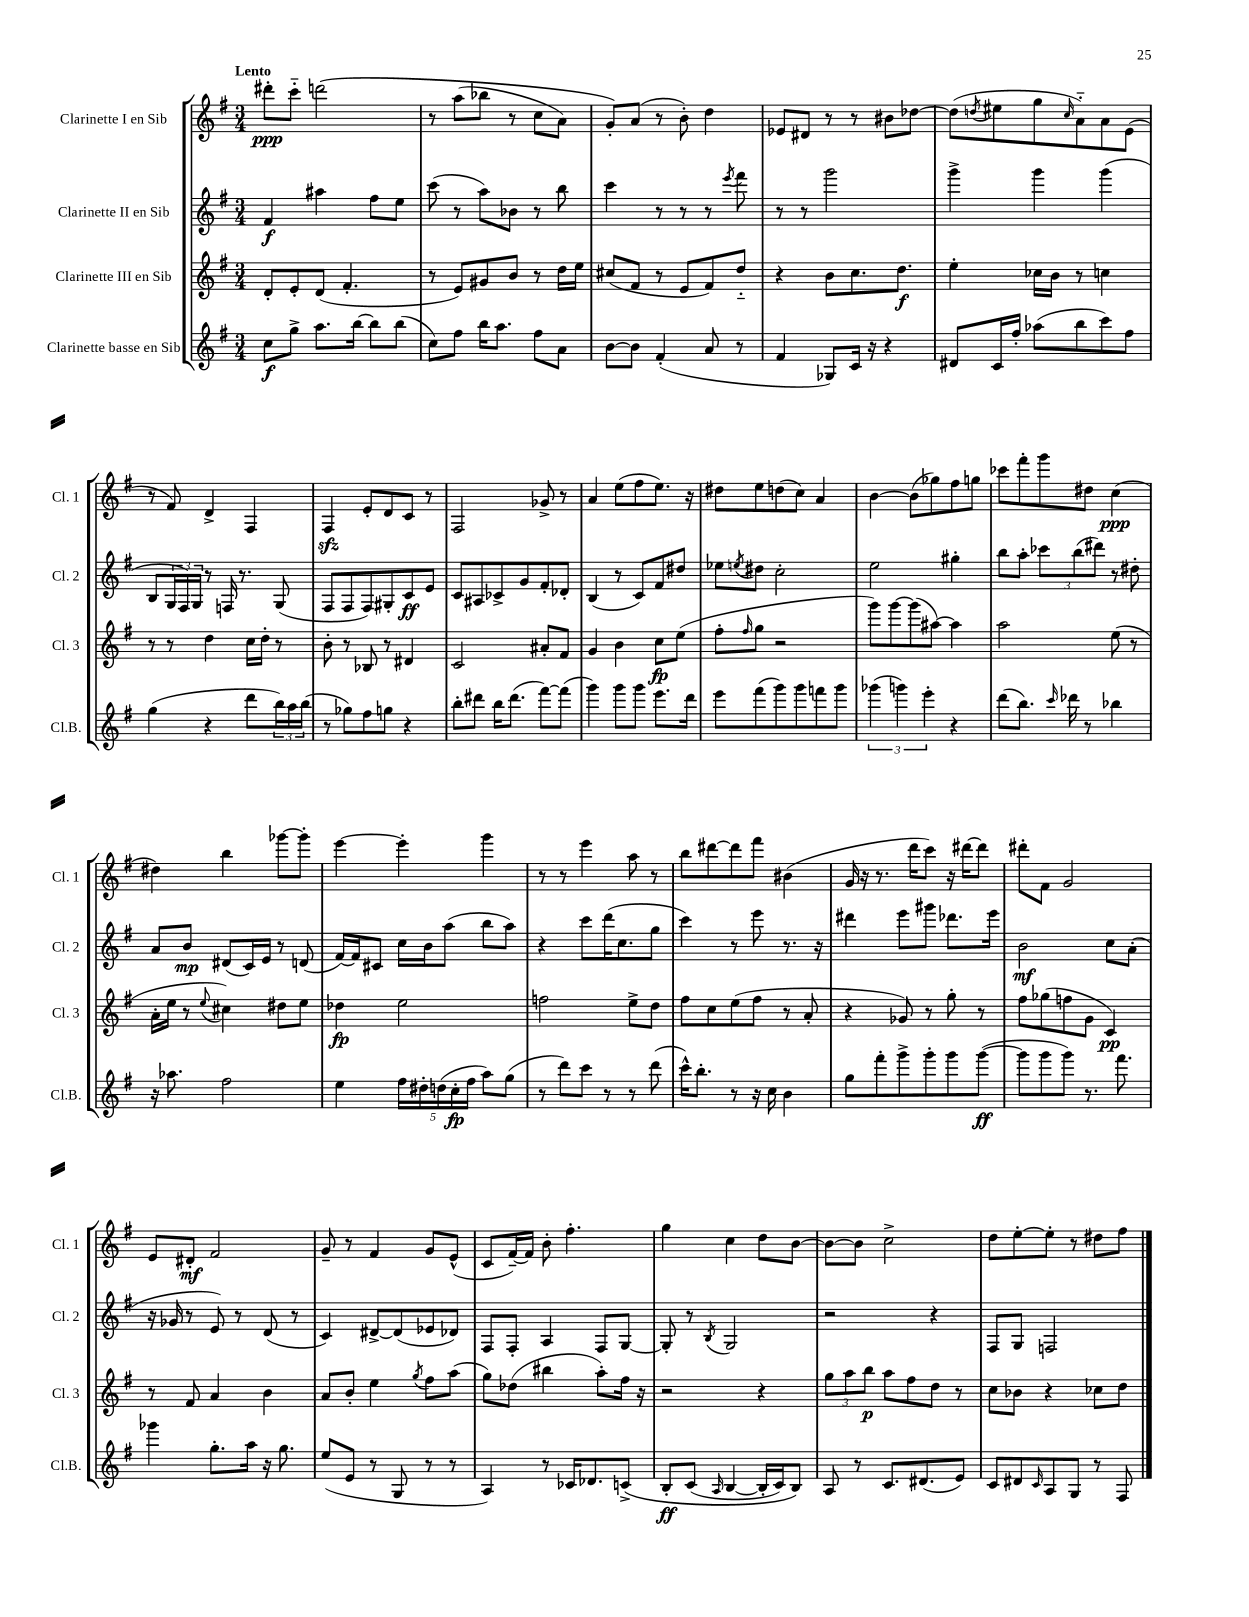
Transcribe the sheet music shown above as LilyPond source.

<<
\new StaffGroup <<
\new Staff = "s0" \with { instrumentName = "Clarinette I en Sib" shortInstrumentName = "Cl. 1" } {
    \clef treble \key g \major \numericTimeSignature \time 3/4 \tempo "Lento"
    dis'''8-.\ppp c'''8-_ d'''2\( |
    r8 a''8( bes''8 r8 c''8 a'8) |
    g'8-.\) a'8( r8 b'8-.) d''4 |
    ees'8 dis'8 r8 r8 bis'8 des''8~ |
    des''8( \acciaccatura { d''8 } eis''8 g''8 \grace { c''16 } a'8-_) a'8 e'8( |
    r8 fis'8) d'4-> fis4 |
    fis4\sfz e'8-. d'8 c'8 r8 |
    fis2 ges'8-> r8 |
    a'4 e''8( fis''8 e''8.) r16 |
    dis''8 e''8 d''8( c''8) a'4 |
    b'4~ b'8( ges''8) fis''8 g''8 |
    ces'''8 fis'''8-. g'''8 dis''8 c''4\ppp( |
    dis''4) b''4 ges'''8~ ges'''8-. |
    e'''4~ e'''4-. g'''4 |
    r8 r8 e'''4 a''8 r8 |
    b''8 dis'''8~ dis'''8 fis'''8 bis'4( |
    g'16 r16 r8. d'''16 c'''8) r16 dis'''16~ dis'''8 |
    dis'''8-. fis'8 g'2 |
    e'8 dis'8-.\mf fis'2 |
    g'8-- r8 fis'4 g'8 e'8-^( |
    c'8 fis'16~--) fis'16 b'8-. fis''4.-. |
    g''4 c''4 d''8 b'8~ |
    b'8~ b'8 c''2-> |
    d''8 e''8~-. e''8-. r8 dis''8 fis''8 \bar "|." |
}
\new Staff = "s1" \with { instrumentName = "Clarinette II en Sib" shortInstrumentName = "Cl. 2" } {
    \clef treble \key g \major \numericTimeSignature \time 3/4
    fis'4\f ais''4 fis''8 e''8 |
    c'''8( r8 a''8) bes'8 r8 b''8 |
    c'''4 r8 r8 r8 \acciaccatura { e'''8 } fis'''8 |
    r8 r8 g'''2 |
    g'''4-> g'''4 g'''4( |
    b8 \tuplet 3/2 { g16 fis16) g16 } r8 f16 r8. g8( |
    fis8 fis8 fis8) gis8-. c'8\ff e'8 |
    c'8 ais8 ces'8-> g'8 fis'8-. des'8-. |
    b4( r8 c'8) fis'8 dis''8 |
    ees''8 \acciaccatura { e''8 } dis''8 c''2-. |
    e''2 gis''4-. |
    b''8 a''8-. \tuplet 3/2 { ces'''8 b''8( dis'''8) } r8 dis''8-. |
    a'8 b'8\mp dis'8( c'16) e'16 r8 d'8( |
    fis'16~) fis'16 cis'8 c''16 b'16 a''8( b''8 a''8) |
    r4 c'''8 d'''16( c''8. g''8 |
    c'''4) r8 e'''8 r8. r16 |
    dis'''4 e'''8 gis'''8 des'''8. e'''16 |
    b'2\mf c''8 a'8-.( |
    r16 ges'16 r8 e'8) r8 d'8( r8 |
    c'4) dis'8~-> dis'8( ees'8 des'8) |
    fis8 fis8-. a4 fis8 g8~ |
    g8-. r8 \acciaccatura { b8 } g2 |
    r2 r4 |
    fis8 g8 f2 \bar "|." |
}
\new Staff = "s2" \with { instrumentName = "Clarinette III en Sib" shortInstrumentName = "Cl. 3" } {
    \clef treble \key g \major \numericTimeSignature \time 3/4
    d'8-. e'8-. d'8( fis'4.-. |
    r8 e'8) gis'8 b'8 r8 d''16 e''16 |
    cis''8( fis'8 r8 e'8 fis'8) d''8-_ |
    r4 b'8 c''8. d''8.\f |
    e''4-. ces''16 b'16 r8 c''4 |
    r8 r8 d''4 c''16 d''16-. r8 |
    b'8-. r8 bes8 r8 dis'4 |
    c'2 ais'8-. fis'8 |
    g'4 b'4 c''8\fp e''8( |
    fis''8-. \grace { fis''16 } g''8 r2 |
    g'''8) g'''8~ g'''8( ais''8~) ais''4 |
    a''2 e''8( r8 |
    a'16-. e''16 r8 \appoggiatura { e''8 } cis''4) dis''8 e''8 |
    des''4\fp e''2 |
    f''2 e''8-> d''8 |
    fis''8 c''8 e''8( fis''8 r8 a'8-. |
    r4 ges'8) r8 g''8-. r8 |
    fis''8 ges''8( f''8 g'8 c'4\pp) |
    r8 fis'8 a'4 b'4 |
    a'8 b'8-. e''4 \acciaccatura { g''8 } fis''8 a''8( |
    g''8) des''8( bis''4 a''8-.) fis''16 r16 |
    r2 r4 |
    \tuplet 3/2 { g''8 a''8 b''8\p } a''8 fis''8 d''8 r8 |
    c''8 bes'8 r4 ces''8 d''8 \bar "|." |
}
\new Staff = "s3" \with { instrumentName = "Clarinette basse en Sib" shortInstrumentName = "Cl.B." } {
    \clef treble \key g \major \numericTimeSignature \time 3/4
    c''8\f g''8-> a''8. b''16~ b''8 b''8( |
    c''8) fis''8 b''16 a''8. fis''8 a'8 |
    b'8~ b'8 fis'4-.( a'8 r8 |
    fis'4 ges8) c'16 r16 r4 |
    dis'8 c'16 fis''16-. aes''8( b''8 c'''8) fis''8 |
    g''4( r4 d'''8 \tuplet 3/2 { b''16) a''16 b''16( } |
    r8 ges''8) fis''8 g''8 r4 |
    b''8-. dis'''8 b''16 dis'''8.( fis'''8~) fis'''8( |
    g'''4) g'''8 g'''8 e'''8. d'''16 |
    e'''8 fis'''8( g'''8) g'''8 f'''8 g'''8 |
    \tuplet 3/2 { ges'''4( g'''4) e'''4-. } r4 |
    d'''8( b''8.) \grace { c'''16 } des'''16 r8 bes''4 |
    r16 aes''8. fis''2 |
    e''4 \tuplet 5/4 { fis''16 dis''16-. d''16( c''16-.\fp fis''16 } a''8) g''8( |
    r8 d'''8) c'''8 r8 r8 d'''8( |
    c'''16-^) b''8.-. r8 r16 c''16 b'4 |
    g''8 fis'''8-. g'''8-> g'''8-. g'''8 g'''8~\ff( |
    g'''8 g'''8 g'''8) r8. fis'''8. |
    ges'''4 g''8.-. a''16 r16 g''8. |
    e''8( e'8 r8 g8 r8 r8 |
    a4) r8 ces'16 des'8. c'8->\( |
    b8-.\ff c'8( \grace { a16 } b4~ b16-. c'16) b8\) |
    a8 r8 c'8. dis'8.( e'8) |
    c'8 dis'8 \grace { c'16 } a8 g8 r8 fis8 \bar "|." |
}
>>
>>
\layout { \context { \Score \remove "Bar_number_engraver" } }
